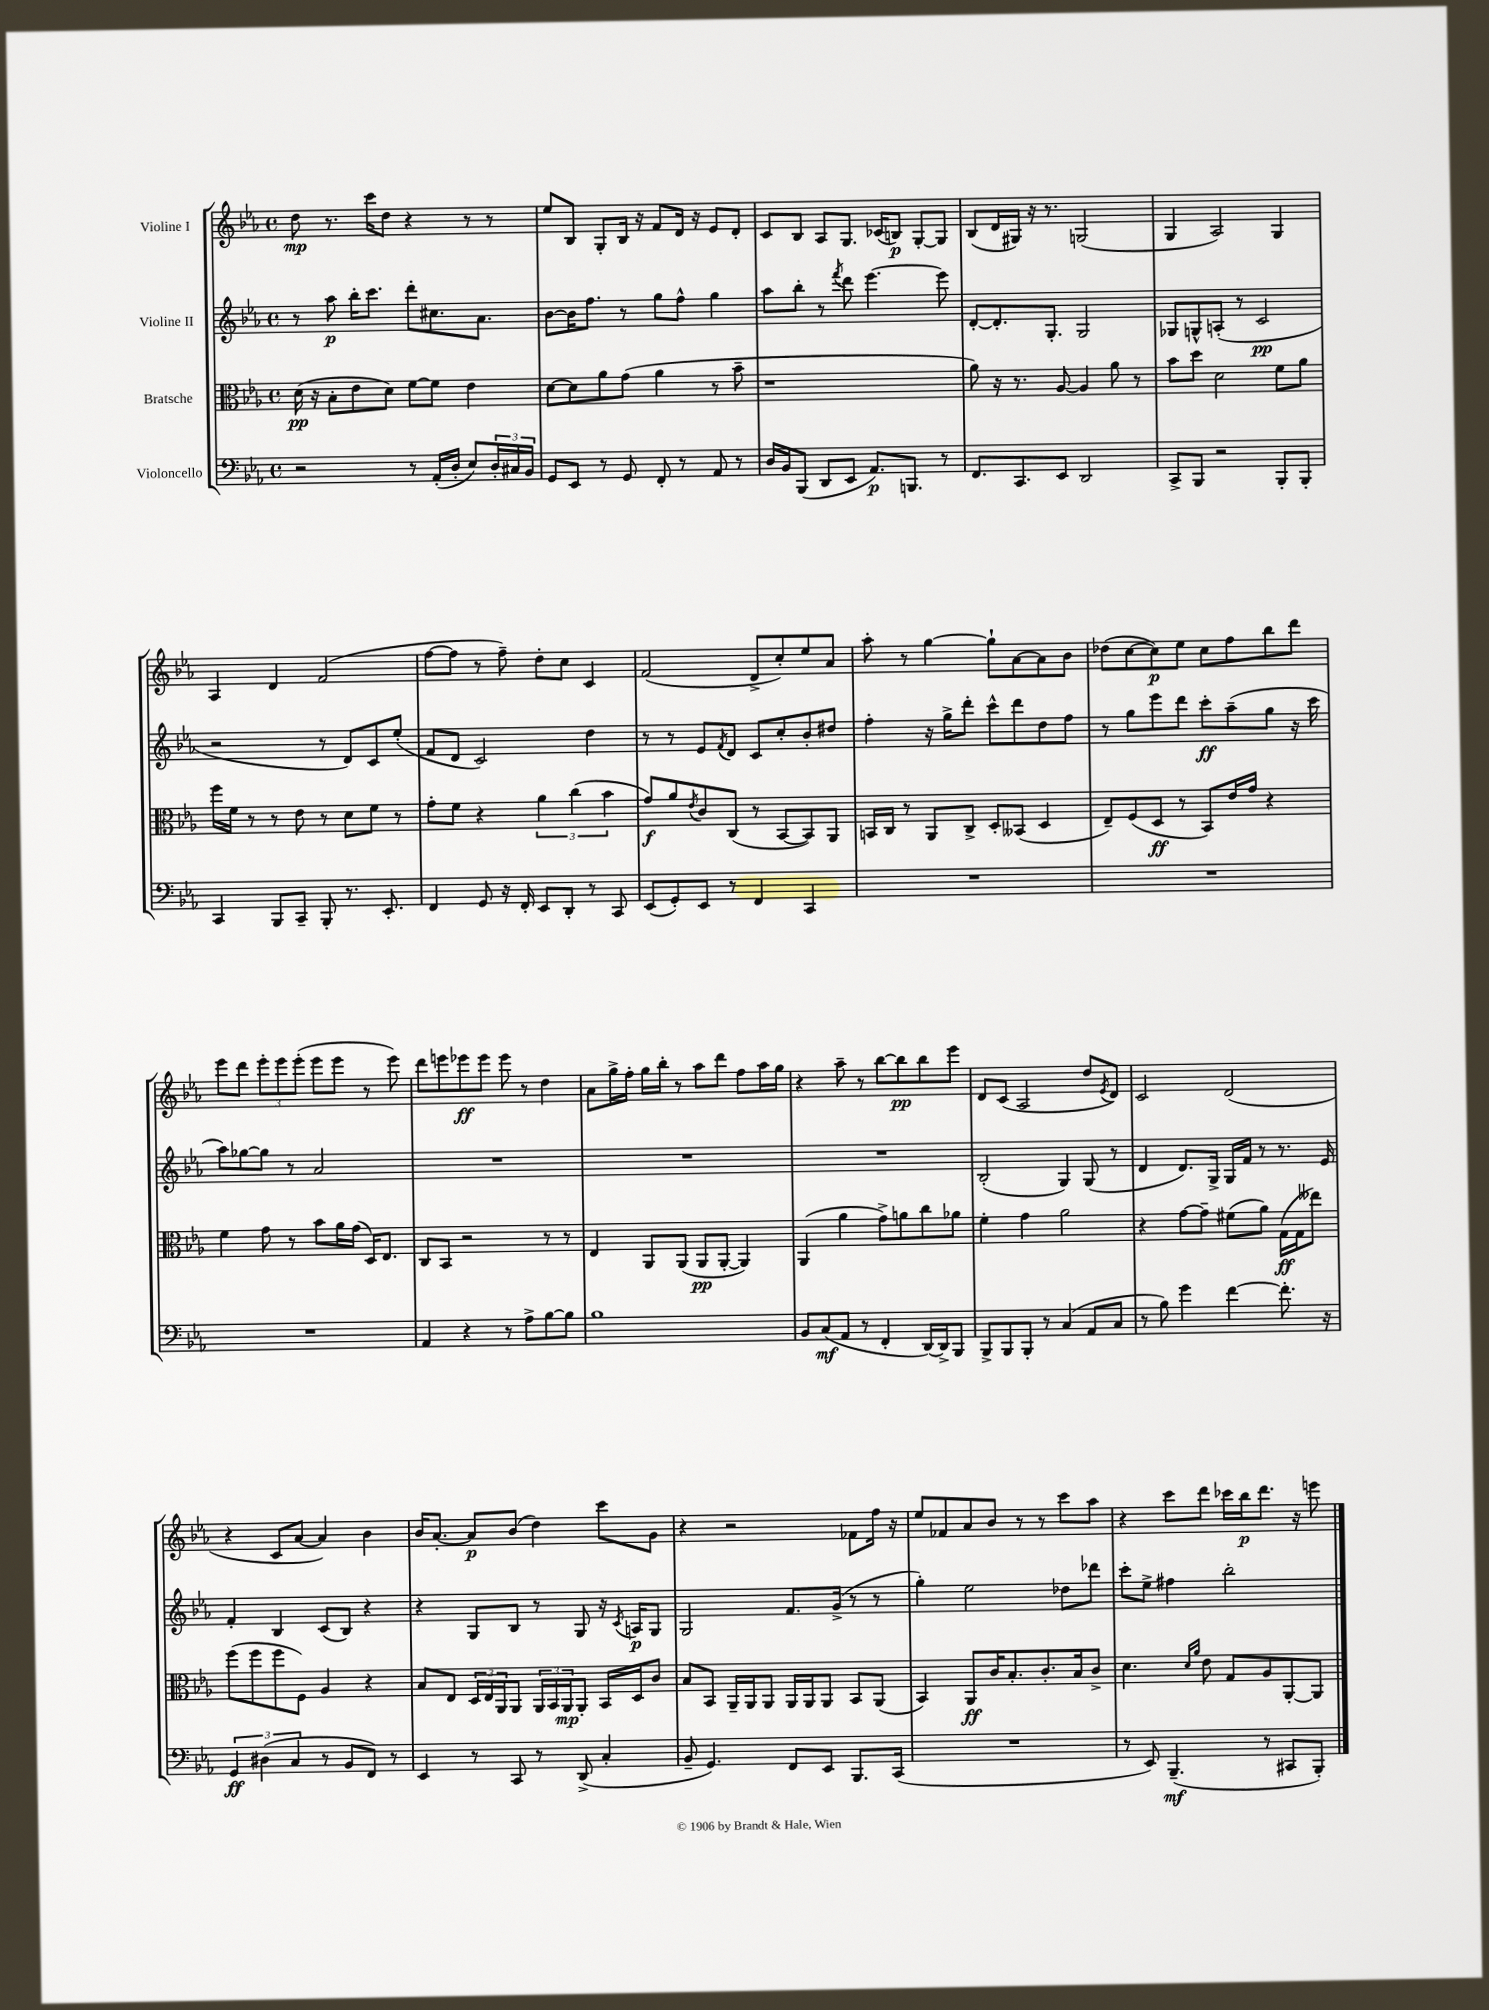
<<
\new StaffGroup <<
\new Staff = "s0" \with { instrumentName = "Violine I" } {
    \clef treble \key ees \major \defaultTimeSignature \time 4/4
    d''8\mp r8. c'''16 d''8 r4 r8 r8 |
    ees''8 bes8 g8-. bes16 r16 f'8 d'16 r16 ees'8 d'8-. |
    c'8 bes8 aes8 g8. ces'16( b8\p) g8~-. g8 |
    bes8( d'16 gis16) r16 r8. g2( |
    g4 aes2) g4 |
    aes4 d'4 f'2( |
    f''8~ f''8 r8 f''8--) d''8-. c''8 c'4 |
    f'2( d'8-> c''8-.) ees''8 aes'8 |
    aes''8-. r8 g''4~ g''8-! aes'8~ aes'8 bes'8 |
    des''8( c''8~ c''8\p) ees''8 c''8 f''8 bes''8 d'''8 |
    ees'''8 d'''8 \tuplet 3/2 { ees'''8-. ees'''8 ees'''8-.( } ees'''8 ees'''8 r8 ees'''8) |
    d'''8 e'''8 ees'''8\ff ees'''8 ees'''8 r8 d''4 |
    aes'8 g''16-> f''16-. g''16 bes''16-. r8 aes''8 d'''8 f''8 aes''16 g''16 |
    r4 aes''8-- r8 bes''8~ bes''8\pp bes''8 ees'''8 |
    d'8 c'8( aes2 d''8 \acciaccatura { ees'8 } d'8) |
    c'2 d'2( |
    r4 c'8 aes'8~ aes'4) bes'4 |
    bes'16 aes'8.~-. aes'8\p bes'8( d''4) c'''8 g'8 |
    r4 r2 fes'8 f''16 r16 |
    ees''8 fes'8 aes'8 bes'8 r8 r8 c'''8 aes''8 |
    r4 c'''8 d'''8 ces'''16 bes''16\p d'''8. r16 e'''8 \bar "|." |
}
\new Staff = "s1" \with { instrumentName = "Violine II" } {
    \clef treble \key ees \major \defaultTimeSignature \time 4/4
    r8 aes''8\p bes''16-. c'''8. d'''8-. cis''8. aes'8. |
    bes'8~ bes'16 f''8. r8 g''8 f''8-^ g''4 |
    aes''8 bes''8-. r8 \acciaccatura { f'''8 } d'''8 ees'''4.~ ees'''8 |
    d'8~-. d'8.-. g8.-. g2 |
    ges8 g8-^ a8-.( r8 c'2\pp |
    r2 r8 d'8) c'8 ees''8-.( |
    f'8 d'8 c'2) d''4 |
    r8 r8 ees'8 \acciaccatura { f'8 } d'8 c'8 c''8-. bes'8-. dis''8 |
    f''4-. r16 g''16-> d'''8-. c'''8-^ d'''8 d''8 f''8 |
    r8 g''8 ees'''8 d'''8 c'''8-.\ff aes''8--( g''8 r16 c'''16 |
    aes''8) ges''8~ ges''8 r8 aes'2 |
    R1 |
    R1 |
    R1 |
    bes2-.( g4) g8( r8 |
    d'4 d'8.) g16-> g16 f'16 r8 r8. ees'16 |
    f'4-. bes4 c'8( bes8) r4 |
    r4 g8 bes8 r8 g8 r16 \acciaccatura { c'8 } a16\p g8 |
    g2 f'8. g'16->( r8 r8 |
    g''4-.) ees''2 des''8 des'''8 |
    c'''8-. ees''8-> fis''4 bes''2-. \bar "|." |
}
\new Staff = "s2" \with { instrumentName = "Bratsche" } {
    \clef alto \key ees \major \defaultTimeSignature \time 4/4
    d'16\pp( r16 bes8-. ees'8 d'8) f'8~ f'8 ees'4 |
    d'8~ d'8 aes'8 g'8( aes'4 r8 bes'8-- |
    r1 |
    aes'8) r16 r8. aes8~ aes4 aes'8 r8 |
    bes'8 d''8 d'2 f'8 aes'8 |
    f''16 f'16 r8 r8 ees'8 r8 d'8 f'8 r8 |
    g'8-. f'8 r4 \tuplet 3/2 { aes'4 c''4( bes'4 } |
    g'8\f) aes'8 \acciaccatura { ees'8 } c'8 c8( r8 bes,8~ bes,8) aes,8 |
    b,16 c16 r8 aes,8 c8-> d8-. beses,8( d4 |
    ees8--) f8( d8\ff r8 bes,8) ees'16 g'16 r4 |
    f'4 g'8 r8 bes'8 aes'16 g'16( d16) ees8. |
    c8 bes,8 r2 r8 r8 |
    ees4 aes,8 aes,8( aes,8\pp aes,8~-. aes,4) |
    aes,4( aes'4 g'8->) a'8 c''8 aes'8 |
    f'4-. g'4 aes'2 |
    r4 g'8~ g'8-- fis'8( aes'8) g16\ff( g16 eeses''8) |
    f''8( f''8 f''8 f8) aes4 r4 |
    bes8 ees8 \tuplet 3/2 { d16 ees16 aes,16 } aes,8 \tuplet 3/2 { aes,16 bes,16 aes,16\mp } aes,8-. bes,16 d16 c'8 |
    bes8 bes,8 aes,16-- aes,16 aes,8 aes,16 aes,16 aes,8 bes,8 aes,8( |
    bes,4) aes,8\ff c'16 bes8.-. c'8.-. bes16 c'8-> |
    d'4. \grace { d'16 aes'16 } ees'8 g8 aes8 aes,8~-. aes,8 \bar "|." |
}
\new Staff = "s3" \with { instrumentName = "Violoncello" } {
    \clef bass \key ees \major \defaultTimeSignature \time 4/4
    r2 r8 aes,16-.( d16-. ees8) \tuplet 3/2 { d16-. cis16 bes,16 } |
    g,8 ees,8 r8 g,8 f,8-. r8 aes,8 r8 |
    d16 bes,16 bes,,8( d,8 ees,8 aes,8.\p) b,,8. r8 |
    f,8. c,8. ees,8 d,2 |
    c,8-> bes,,8 r2 bes,,8-. bes,,8-. |
    c,4 bes,,8 c,8-- bes,,8-. r8. ees,8.-. |
    f,4 g,8 r16 f,16-. ees,8 d,8-. r8 c,8 |
    ees,8( g,8-.) ees,8 r8 f,4 c,4 |
    R1 |
    R1 |
    R1 |
    aes,4 r4 r8 aes8-> bes8~ bes8 |
    bes1 |
    bes,8 c8\mf( aes,8 r8 f,4-. d,16~) d,16-> bes,,8 |
    bes,,8-> bes,,8 bes,,8-. r8 c4( aes,8 c8 |
    r8 bes8) g'4 f'4~ f'8.-. r16 |
    \tuplet 3/2 { g,4\ff dis4( c4 } r8 bes,8 f,8) r8 |
    ees,4 r8 c,8 r8 d,8->( c4-. |
    bes,8-- g,4.) f,8 ees,8 bes,,8. c,16( |
    R1 |
    r8 ees,8) bes,,4.--\mf( r8 cis,8 bes,,8-.) \bar "|." |
}
>>
>>
\layout { \context { \Score \remove "Bar_number_engraver" } }
